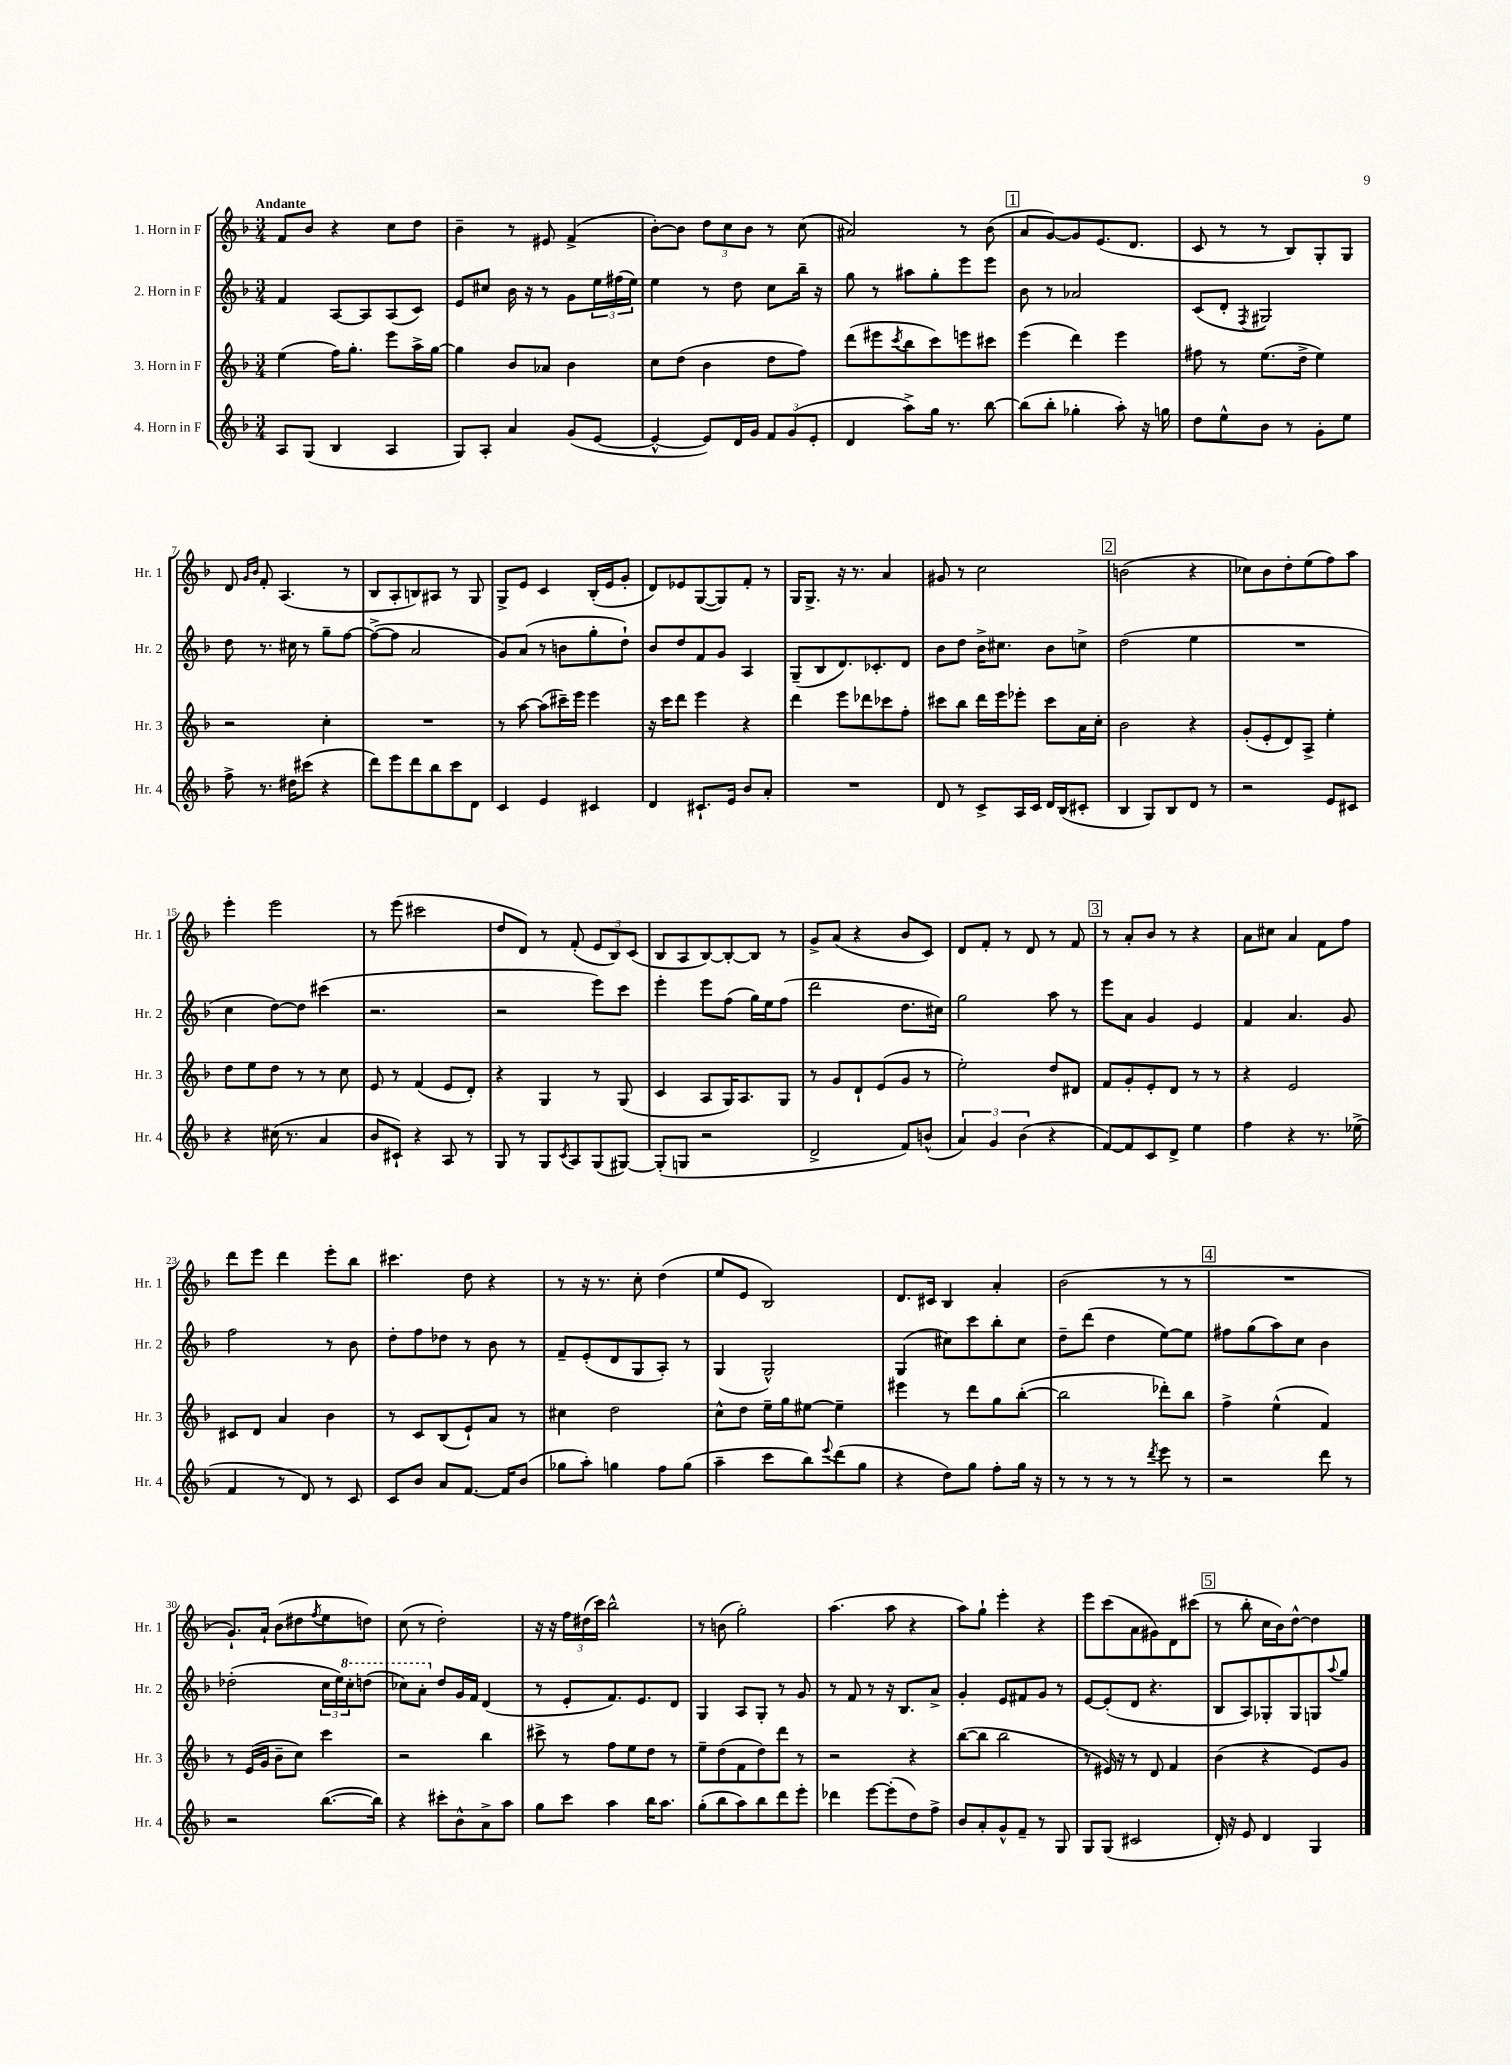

**kern	**kern	**kern	**kern
*part4	*part3	*part2	*part1
*staff4	*staff3	*staff2	*staff1
*I"4. Horn in F	*I"3. Horn in F	*I"2. Horn in F	*I"1. Horn in F
*I'Hr. 4	*I'Hr. 3	*I'Hr. 2	*I'Hr. 1
*clefG2	*clefG2	*clefG2	*clefG2
*k[b-]	*k[b-]	*k[b-]	*k[b-]
*M3/4	*M3/4	*M3/4	*M3/4
=1	=1	=1	=1
!	!	!	!LO:TX:a:B:t=Andante
8A/L	(4ee\	4f/	8f/L
(8G/J	.	.	8b-/J
4B-/	16ff\KL)	[8A/L	4r
.	8.gg'\J	.	.
.	.	8A/]	.
4A/	8eee\L	(8A/	8cc\L
.	16aa^\L	8c/J)	8dd\J
.	[16gg\JJ	.	.
=2	=2	=2	=2
8G/L)	4gg\]	8e/L	4b-~\
8A'/J	.	8cc#X/J	.
4a/	8b-/L	16b-\	8r
.	.	16r	.
.	8a-X/J	8r	8e#X/
(8g/L	4b-\	8g\L	(4f^/
[8e/J	.	24ee\L	.
.	.	(24ff#X\	.
.	.	24ee\JJ)	.
=3	=3	=3	=3
4e^^/_	8cc\L	4ee\	[8b-'\L)
.	(8dd\J	.	8b-\J]
8e/L])	4b-\	8r	12dd\L
.	.	.	12cc\
16d/L	.	8dd\	.
.	.	.	12b-\J
16g/JJ	.	.	.
12f/L	8dd\L	8cc\L	8r
(12g/	.	.	.
.	8ff\J)	16bb-~\Jk	(8cc\
12e'/J	.	.	.
.	.	16r	.
=4	=4	=4	=4
4d/	(8ddd\L	8gg\	2a#X/)
.	8eee#X\	8r	.
.	8qccc/	.	.
8aa^\L)	8bb-\	8aa#X\L	.
16gg\Jk	8ccc\)	8gg'\	.
8.r	.	.	.
.	8eeen\	8eee\	8r
[8bb-\	8ccc#X\J	8eee\J	(8b-\
!!LO:REH:place=s1:t=1
=5	=5	=5	=5
(8bb-\L]	(4eee\	8b-\	8a/L
8bb-'\J	.	8r	[8g/)
4gg-X'\	4ddd\)	2a-X/	8g/]
.	.	.	(8.e/
8aa'\)	4eee\	.	.
.	.	.	8.d/J
16r	.	.	.
16ggn\	.	.	.
=6	=6	=6	=6
8dd\L	8ff#X\	(8c/L	8c/
8ee^^\	8r	8d'/J	8r
.	.	8qF/	.
8b-\J	(8.ee\L	2G#X/)	8r
8r	.	.	8B-/L)
.	16dd^\Jk	.	.
8g'\L	4ee\)	.	8G'/
8ee\J	.	.	8G/J
!!LO:LB:g=z
=7	=7	=7	=7
8ff^\	2r	8dd\	8d/
.	.	.	16qqg/LL
.	.	.	16qqb-/JJ
8.r	.	8.r	8f'/
.	.	.	(4.A/
16dd#X\KL	.	16cc#X\	.
(8ccc#X\J	.	8r	.
4r	4cc'\	8gg~\L	.
.	.	[8ff\J	8r
=8	=8	=8	=8
8ddd\L)	2.r	(8ff^\L_	8B-/L
8eee\	.	8ff\J]	8A'/
8ddd\	.	2a/	8Bn/)
8bb-\	.	.	8A#X/J
8ccc\	.	.	8r
8d\J	.	.	8G/
=9	=9	=9	=9
4c/	8r	8g/L)	8G^/L
.	[8aa\	(8a/J	8e/J
4e/	(8aa\L]	8r	4c/
.	16ccc#X~\L)	8bn\L	.
.	16eee\JJ	.	.
4c#X/	4eee\	8gg'\	(16B-'/LL
.	.	.	16e/J
.	.	8dd`\J)	8g'/J
=10	=10	=10	=10
4d/	16r	8b-/L	8d/L)
.	16ccc\KL	.	.
.	8ddd\J	8dd/	8e-X/
8.c#X`/L	4eee\	8f/	([8G/
.	.	8g/J	8G/])
16e/Jk	.	.	.
8b-/L	4r	4A/	8f'/J
8a'/J	.	.	8r
=11	=11	=11	=11
2.r	4ddd\	(8G~/L	16G/KL
.	.	.	8.G^/J
.	.	8B-/	.
.	8eee\L	8.d/)	16r
.	.	.	8.r
.	8ddd-X\	.	.
.	.	8.c-X'/	.
.	8ccc-X\	.	4a/
.	8ff'\J	8d/J	.
=12	=12	=12	=12
8d/	8ccc#X\L	8b-\L	8g#X/
8r	8bb-\J	8dd\J	8r
8c^/L	16ddd\LL	16b-^\KL	2cc\
.	16eee\J	8.cc#X\J	.
16A/L	8eee-X'\J	.	.
16c/JJ	.	.	.
16d/LL	8ccc#\L	8b-\L	.
(16B-/J	.	.	.
8c#X'/J	16a\L	8ccn^\J	.
.	16cc'\JJ	.	.
!!LO:REH:place=s1:t=2
=13	=13	=13	=13
4B-/	2b-\	(2dd\	(2bn\
8G/L)	.	.	.
8B-/	.	.	.
8d/J	4r	4ee\	4r
8r	.	.	.
=14	=14	=14	=14
2r	(8g'/L	2.r	8cc-X\L)
.	8e'/	.	8b-\
.	8d/)	.	8dd'\
.	8A^/J	.	(8ee\
8e/L	4ee'\	.	8ff\)
8c#X/J	.	.	8aa\J
!!LO:LB:g=z
=15	=15	=15	=15
4r	8dd\L	4cc\	4eee'\
.	8ee\	.	.
(16cc#X\	8dd\J	[8dd\L)	2eee\
8.r	.	.	.
.	8r	8dd\J]	.
4a/	8r	(4ccc#X\	.
.	8cc\	.	.
=16	=16	=16	=16
8b-/L	8e/	2.r	8r
8c#X`/J)	8r	.	(8eee\
4r	(4f/	.	2ccc#X\
8A/	8e/L	.	.
8r	8d'/J)	.	.
=17	=17	=17	=17
8G/	4r	2r	8dd/L
8r	.	.	8d/J)
8G/L	4G/	.	8r
8qc/	.	.	.
8A/	.	.	(8f'/
(8G/	8r	8eee\L)	12e/L
.	.	.	12B-/)
[8G#X/J)	(8G/	8ccc\J	.
.	.	.	(12c/J
=18	=18	=18	=18
(8G#'/L]	4c/	4eee'\	8B-/L
8Gn/J	.	.	8A/
2r	8A/L	8eee\L	[8B-/)
.	16G/K)	(8ff\J	8B-'/_
.	8.A/	.	.
.	.	16gg\LL)	8B-/J]
.	.	16ee\J	.
.	8G/J	(8ff\J	8r
=19	=19	=19	=19
2d^/	8r	2ddd\	8g^/L
.	8g/L	.	(8a/J
.	8d`/	.	4r
.	(8e/	.	.
8f/L)	8g/J	8.dd\L	8b-/L
(8bn^^/J	8r	.	8c/J)
.	.	16cc#X\Jk)	.
=20	=20	=20	=20
6a/)	2ee'\)	2gg\	8d/L
.	.	.	8f'/J
6g/	.	.	.
.	.	.	8r
(6b-\	.	.	.
.	.	.	8d/
4r	8dd/L	8aa\	8r
.	8d#X/J	8r	8f/
!!LO:REH:place=s1:t=3
=21	=21	=21	=21
[8f/L)	8f/L	8eee\L	8r
8f/]	8g'/	8a\J	8a'/L
8c/	8e'/	4g/	8b-/J
8d^/J	8d/J	.	8r
4ee\	8r	4e/	4r
.	8r	.	.
=22	=22	=22	=22
4ff\	4r	4f/	8a\L
.	.	.	8cc#X\J
4r	2e/	4.a/	4a/
8.r	.	.	8f\L
.	.	8g/	8ff\J
(16ee-X^\	.	.	.
!!LO:LB:g=z
=23	=23	=23	=23
4f/	8c#X/L	2ff\	8ddd\L
.	8d/J	.	8eee\J
8r	4a/	.	4ddd\
8d/)	.	.	.
8r	4b-\	8r	8eee'\L
8c/	.	8b-\	8bb-\J
=24	=24	=24	=24
8c/L	8r	8dd'\L	4.ccc#X\
8b-/J	8c/L	8ff\	.
8a/L	(8B-/	8dd-X\J	.
[8.f/J	8e`/)	8r	8dd\
.	8a/J	8b-\	4r
16f/KL]	.	.	.
(8b-/J	8r	8r	.
=25	=25	=25	=25
8gg-X\L	4cc#X\	8f~/L	8r
8aa'\J)	.	(8e'/	16r
.	.	.	8.r
4ggn\	2dd\	8d/	.
.	.	8G/	8cc'\
8ff\L	.	8A'/J)	(4dd\
(8gg\J	.	8r	.
=26	=26	=26	=26
4aa~\	8cc^^\L	(4G/	8ee/L
.	8dd\J	.	8e/J
8ccc\L	16ee~\LL	2G^^/)	2B-/)
.	16gg\J	.	.
8bb-\)	[8ee#X\J	.	.
8qqeee/	.	.	.
(8ddd\	4ee#~\]	.	.
8gg\J	.	.	.
=27	=27	=27	=27
4r	4eee#X\	(4G/	8.d/L
.	.	.	16c#X/Jk
8dd\L)	8r	8cc#X\L)	4B-/
8gg\J	8ddd\L	8ccc\	.
8ff'\L	8gg\	8bb-'\	4a'/
16gg\Jk	([8bb-'\J	8cc#\J	.
16r	.	.	.
=28	=28	=28	=28
8r	2bb-\]	8dd~\L	(2b-\
8r	.	(8ddd\J	.
8r	.	4dd\	.
8r	.	.	.
8qddd/	.	.	.
8eee\	8ddd-X'\L)	[8ee\L)	8r
8r	8bb-\J	8ee\J]	8r
!!LO:REH:place=s1:t=4
=29	=29	=29	=29
2r	4ff^\	8ff#X\L	2.r
.	.	(8gg\	.
.	(4ee^^\	8aa\)	.
.	.	8cc\J	.
8ddd\	4f/)	4b-\	.
8r	.	.	.
!!LO:LB:g=z
=30	=30	=30	=30
2r	8r	(2dd-X'\	8.g`/L)
.	(16e/LL	.	.
.	16g/JJ	.	16a`/Jk
.	8b-~\L	.	(8b-\L
.	8cc\J)	.	8dd#X\
.	.	.	8qff/
([8.bb-\L	4ccc\	24cc\LL	8ee\
.	.	24ee\)	.
*	*	*8va	*
.	.	24ccc'\J	.
.	.	(8dddn\J	8ddn\J)
16bb-\Jk])	.	.	.
=31	=31	=31	=31
4r	2r	8ccc-X\L)	(8cc\
.	.	8aa'\J	8r
*	*	*X8va	*
8ccc#X'\L	.	8dd/L	2dd'\)
8b-^^\	.	16g/L	.
.	.	16f/JJ	.
8a^\	4bb-\	(4d/	.
8aa\J	.	.	.
=32	=32	=32	=32
8gg\L	8ccc#X^\	8r	16r
.	.	.	16r
8ccc\J	8r	8e'/L	24ff\LL
.	.	.	(24dd#X\
.	.	.	24ccc\JJ)
4aa\	8ff\L	8.f/)	2bb-^^\
.	8ee\	.	.
.	.	8.e/	.
16bb-\KL	8dd\J	.	.
8.aa\J	.	.	.
.	8r	8d/J	.
=33	=33	=33	=33
(8gg'\L	8ee~\L	4G/	8r
8bb-\	(8dd\	.	(8bn\
8aa\)	8f\	8A/L	2gg'\)
8bb-\	8dd\)	8G'/J	.
8ddd\	8ddd\J	8r	.
8eee'\J	8r	8g/	.
=34	=34	=34	=34
4ddd-X\	2r	8r	(4.aa\
.	.	8f/	.
[8eee\L	.	8r	.
(8eee'\]	.	16r	8aa\
.	.	8.B-/L	.
8dd\)	4r	.	4r
8ff^\J	.	8a^/J	.
=35	=35	=35	=35
8b-/L	([8bb-\L	4g'/	8aa\L)
8a'/	8bb-\J]	.	8gg`\J
8g^^/	2bb-\	8e/L	4eee'\
8f~/J	.	8f#X/	.
8r	.	8g/J	4r
8G/	.	8r	.
=36	=36	=36	=36
8G/L	8r	[8e/L	8eee\L
(8G/J	16e#X/)	(8e'/]	(8ccc\
.	16r	.	.
2c#X/	8r	8d/J	8a\
.	8d/	4.r	8g#X\)
.	4f/	.	8d\
.	.	.	(8ccc#X\J
!!LO:REH:place=s1:t=5
=37	=37	=37	=37
16d'/)	(4b-\	8B-/L	8r
16r	.	.	.
8e/	.	8A/)	8bb-'\
4d/	4r	8G-X'/	16cc\LL
.	.	.	16b-\J)
.	.	8G-/	[8dd^^\J
4G/	8e/L)	8Gn/	4dd\]
.	.	8qqaa/	.
.	8g/J	8gg/J	.
==	==	==	==
*-	*-	*-	*-
